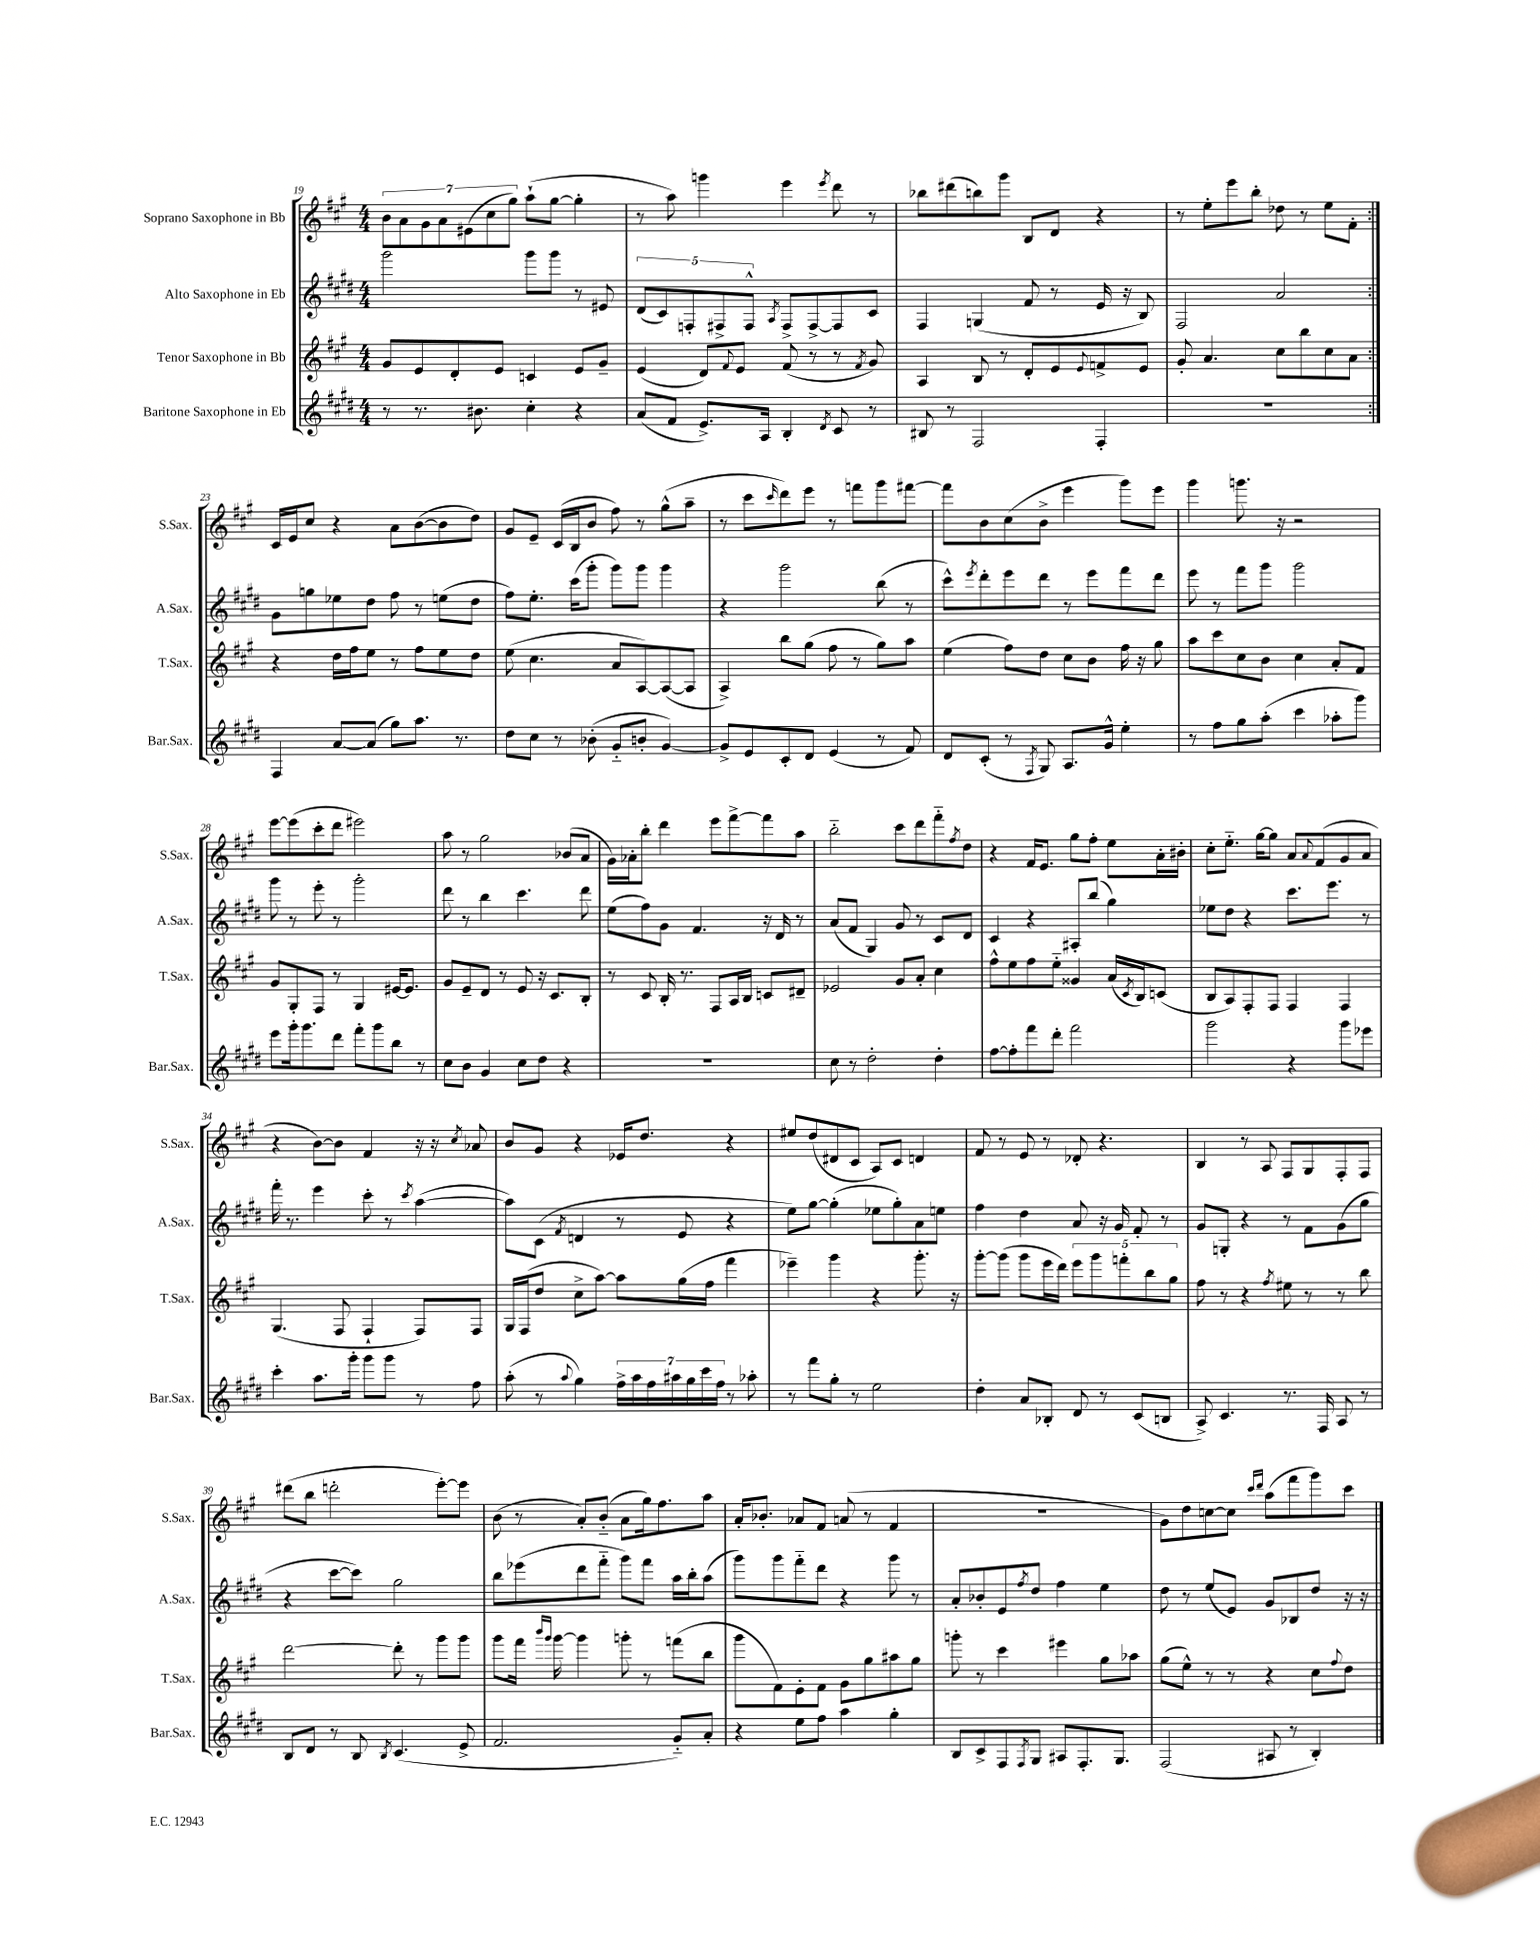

**kern	**kern	**kern	**kern
*part4	*part3	*part2	*part1
*staff4	*staff3	*staff2	*staff1
*I"Baritone Saxophone in Eb	*I"Tenor Saxophone in Bb	*I"Alto Saxophone in Eb	*I"Soprano Saxophone in Bb
*I'Bar.Sax.	*I'T.Sax.	*I'A.Sax.	*I'S.Sax.
*clefG2	*clefG2	*clefG2	*clefG2
*k[f#c#g#d#]	*k[f#c#g#]	*k[f#c#g#d#]	*k[f#c#g#]
*M4/4	*M4/4	*M4/4	*M4/4
=19	=19	=19	=19
8r	8g#/L	2ggg#\	14b\L
.	.	.	14a\
8.r	8e/	.	.
.	.	.	14g#\
.	.	.	14a\
.	8d'/	.	.
.	.	.	(14e#X\
8.b#X\	.	.	.
.	.	.	14cc#\
.	8e/J	.	.
.	.	.	14gg#\J)
4cc#'\	4cn/	8ggg#\L	(8aa`\L
.	.	8ggg#\J	[8gg#\J
4r	8e/L	8r	4gg#'\]
.	8g#~/J	8e#X/	.
=20	=20	=20	=20
(8a/L	(4e/	(10d#/L	8r
.	.	10c#/)	.
8f#/J	.	.	8aa\)
.	.	10Fn'/	.
8.e^/L)	8d/L)	.	4gggn\
.	.	10F#X^/	.
.	8qqf#/	.	.
.	8e/J	.	.
.	.	10F#^^/J	.
16A/Jk	.	.	.
.	.	8qA/	.
4B'/	(8f#/	8F#^/L	4eee\
.	8r	[8F#^/	.
8qd#/	.	.	8qeee/
8c#/	8r	8F#/]	8ddd\
.	8qf#/	.	.
8r	8g#/)	8c#/J	8r
=21	=21	=21	=21
8B#X/	4A/	4F#/	8bb-X\L
8r	.	.	(8ddd#X\
2F#/	8B/	(4Gn/	8bbn\)
.	8r	.	8ggg#\J
.	8d'/L	8f#/	8B/L
.	8e/	8r	8d/J
.	8qqe/	.	.
4F#'/	8fn^/	16e/	4r
.	.	16r	.
.	8e/J	8B/)	.
=22	=22	=22	=22
1r	8g#'/	2F#/	8r
.	4.a/	.	8ee'\L
.	.	.	8eee\
.	.	.	8bb'\J
.	8cc#\L	2a/	8dd-X\
.	8bb\	.	8r
.	8cc#\	.	8ee\L
.	8a\J	.	8f#'\J
!!LO:LB:g=z
=23:|!	=23:|!	=23:|!	=23:|!
4F#/	4r	8g#\L	16c#/LL
.	.	.	16e/J
.	.	8ggn\	8cc#/J
[8a/L	16dd\LL	8ee-X\	4r
.	16ff#\J	.	.
(8a/J]	8ee\J	8dd#\J	.
8gg#\L)	8r	8ff#\	8a\L
8.aa\J	8ff#\L	8r	([8b\
.	8ee\	(8een\L	8b\]
8.r	.	.	.
.	8dd\J	8dd#\J	8dd\J)
=24	=24	=24	=24
8dd#\L	(8ee\	8ff#\L)	8g#/L
8cc#\J	4.cc#\	8.ee'\J	8e~/J
8r	.	.	(16c#/LL
.	.	(16ccc#\KL	16B/J
(8b-X'\	.	8ggg#'\J	8b/J
8g#/L	8a/L	8ggg#\L)	8ff#\)
8bn'/J	[8A/)	8ggg#\J	8r
[4g#/)	(8A/_	4ggg#\	(8gg#^^\L
.	8A/J]	.	8aa~\J
=25	=25	=25	=25
8g#^/L]	4A^/)	4r	8r
8e/	.	.	8ccc#\L
.	.	.	16qqccc#/
8c#'/	8bb\L	2ggg#\	8ddd\)
8d#/J	(8gg#\J	.	8eee\J
(4e/	8ff#\	.	8r
.	8r	.	8fffn\L
8r	8gg#\L)	(8bb\	8ggg#\
8f#/)	8aa\J	8r	[8fff#X\J
=26	=26	=26	=26
8d#/L	(4ee\	8ccc#^^\L)	8fff#\L]
.	.	8qeee/	.
(8c#'/J	.	8ddd#'\	8b\
8r	8ff#\L)	8eee\	(8cc#\
8qF#/	.	.	.
8G#/)	8dd\J	8ddd#\J	8b^\J
8.A/L	8cc#\L	8r	4eee\
.	8b\J	8eee\L	.
16g#^^/Jk	.	.	.
4ee'\	16ff#\	8fff#\	8ggg#\L)
.	16r	.	.
.	8gg#\	8ddd#\J	8eee\J
=27	=27	=27	=27
8r	8aa\L	8eee\	4ggg#\
8ff#\L	8ccc#\	8r	.
8gg#\	8cc#\	8fff#\L	8.gggn\
(8aa'\J	8b\J	8ggg#\J	.
.	.	.	16r
4ccc#\	4cc#\	2ggg#\	2r
8aa-X'\L	8a'/L	.	.
8ggg#\J)	8f#/J	.	.
!!LO:LB:g=z
=28	=28	=28	=28
8eee\L	8g#/L	8ggg#\	[8eee\L
16ggg#'\k	8G#'/	8r	(8eee\]
8.ggg#\	.	.	.
.	8F#/J	8eee'\	8ccc#'\
8ddd#\J	8r	8r	8ddd\J
8fff#'\L	4G#/	2ggg#'\	2eee#X\)
8ggg#\	.	.	.
8bb\J	[16e#X/KL	.	.
.	8.e#/J]	.	.
8r	.	.	.
=29	=29	=29	=29
8cc#\L	8g#/L	8ddd#\	8aa\
8b\J	8e~/	8r	8r
4g#/	8d/J	4bb\	2gg#\
.	8r	.	.
8cc#\L	8e/	4.ccc#\	.
8dd#\J	16r	.	.
.	8.c#/L	.	.
4r	.	.	(8b-X/L
.	8B'/J	8ddd#\	8a/J
=30	=30	=30	=30
1r	8r	(8ee\L	16g#\LL)
.	.	.	16a-X'\J
.	8c#/	8ff#\)	8bb'\J
.	16B'/	8g#\J	4ddd\
.	8.r	.	.
.	.	4.f#/	.
.	8F#/L	.	8eee\L
.	16A/L	.	[8fff#^\
.	16B/JJ	.	.
.	8cn/L	16r	8fff#\]
.	.	16d#/	.
.	8d#X~/J	8r	8aa\J
=31	=31	=31	=31
8cc#\	2e-X/	(8a/L	2bb\
8r	.	8f#/J	.
2dd#'\	.	4G#/)	.
.	8g#/L	8g#/	8ccc#\L
.	8a'/J	8r	8ddd\
4dd#'\	4cc#\	8c#/L	8fff#\
.	.	.	8qff#/
.	.	8d#/J	8dd\J
=32	=32	=32	=32
[8ff#\L	8ff#^^\L	4c#/	4r
8ff#'\]	8ee\	.	.
8fff#\	8ff#\	4r	16f#/KL
.	.	.	8.e/J
8ddd#'\J	8ee\J	.	.
2fff#\	4g##X/	8A#X'/L	8gg#\L
.	.	(8bb/J	8ff#'\J
.	(16a/LL	4gg#\)	8ee\L
.	8qc#/	.	.
.	16B/J)	.	.
.	(8cn/J	.	16a'\L
.	.	.	16b#X'\JJ
=33	=33	=33	=33
2ggg#\	8B/L	8ee-X\L	8cc#'\L
.	8A/)	8dd#\J	8.ee\J
.	8F#'/	4r	.
.	.	.	[16gg#\KL
.	8F#/J	.	8gg#\J]
4r	4F#/	8.ccc#\L	8a/L
.	.	.	8qqa/
.	.	.	(8f#/
.	.	8.eee\J	.
8ggg#\L	4F#/	.	8g#/
8eee-X\J	.	8r	8a/J
!!LO:LB:g=z
=34	=34	=34	=34
4ccc#'\	(4.G#/	16fff#'\	4r
.	.	8.r	.
8.aa\L	.	4eee\	[8b\L)
.	8F#/	.	8b\J]
16ggg#'\Jk	.	.	.
8ggg#\L	4F#`/	8ccc#'\	4f#/
8ggg#\J	.	8r	.
.	.	8qccc#/	.
8r	8F#/L)	([4aa\	16r
.	.	.	16r
.	.	.	8qcc#/
8ff#\	8F#/J	.	8a-X/
=35	=35	=35	=35
(8aa'\	16G#/LL	8aa\L])	8b/L
.	(16F#/J	.	.
8r	8dd/J	(8c#\J	8g#/J
8qqaa/	.	8qf#/	.
4gg#\)	8cc#^\L	4dn/	4r
.	[8aa\J)	.	.
28ff#^\LL	8aa\L]	8r	16e-X/KL
28aa\	.	.	.
.	.	.	8.dd/J
28ff#\	.	.	.
28aa#X\	.	.	.
.	(16gg#\L	8e/	.
28gg#\	.	.	.
28ccc#\	.	.	.
.	16ff#\JJ	.	.
28ff#\JJ	.	.	.
8r	4fff#\	4r	4r
8aa-X'\	.	.	.
=36	=36	=36	=36
8r	4eee-X~\)	8ee\L)	8ee#X/L
8fff#\L	.	[8gg#\J	(8dd/
8gg#'\J	4ggg#\	(4gg#'\]	8d#X/
8r	.	.	8c#/J
2ee\	4r	8ee-X\L	8A/L)
.	.	8gg#'\)	8c#/J
.	8.ggg#'\	8a\	4dn/
.	.	8een\J	.
.	16r	.	.
=37	=37	=37	=37
4dd#'\	[8ggg#'\L	4ff#\	8f#/
.	(8ggg#\J]	.	8r
8a/L	8ggg#\L	4dd#\	8e/
8B-X'/J	16eee\L	.	8r
.	16ddd\JJ)	.	.
8d#/	10eee\L	8a/	8d-X'/
.	10ggg#\	.	.
8r	.	16r	4.r
.	.	16g#/	.
.	10fffn'\	.	.
(8c#/L	.	8f#'/	.
.	10bb\	.	.
8Bn/J	.	8r	.
.	10gg#\J	.	.
=38	=38	=38	=38
8A^/)	8ff#\	8g#/L	4B/
4.c#/	8r	8Gn'/J	.
.	4r	4r	8r
.	.	.	8A/
.	8qff#/	.	.
8.r	8ee#X\	8r	8F#/L
.	8r	8f#\L	8G#/
16F#/	.	.	.
8A/	8r	(8g#\	8F#'/
8r	8bb\	8gg#\J	8F#/J
!!LO:LB:g=z
=39	=39	=39	=39
8B/L	[2ddd\	4r	(8ddd#X\L
8d#/J	.	.	8bb\J
8r	.	[8ccc#\L	2dddn'\
8B/	.	8ccc#\J])	.
8qB/	.	.	.
(4.c#/	8ddd'\]	2gg#\	.
.	8r	.	.
.	8ggg#\L	.	[8eee'\L)
8e^/	8ggg#\J	.	8eee\J]
=40	=40	=40	=40
2.f#/	8ggg#\L	8bb\L	(8b\
.	16fff#\Jk	(8eee-X\	8r
.	16qqbbb/LL	.	.
.	16qqggg#/JJ	.	.
.	[16ggg#\	.	.
.	4ggg#\]	8ddd#\	8a'/L)
.	.	8fff#\J	(8b/J
.	8gggn'\	8ggg#\L)	8a\L
.	8r	8fff#\J	16gg#\k)
.	.	.	8.ff#\
8g#/L)	(8fffn\L	16aa\LL	.
.	.	16bb'\J	.
8a'/J	8bb\J	(8aa\J	8aa\J
=41	=41	=41	=41
4r	8ggg#\L	8ggg#\L)	16a'/KL
.	.	.	8.b-X'/J
.	8f#\)	8ggg#\	.
8ee\L	8e'\	8fff#\	8a-X/L
8ff#\J	8f#\J	8ddd#\J	8f#/J
4aa\	8g#\L	4r	(8an/
.	8gg#\	.	8r
4gg#'\	8aa#X\	8ggg#\	4f#/
.	8gg#\J	8r	.
=42	=42	=42	=42
8B/L	8gggn'\	8a'/L	1r
8c#^/	8r	8b-X'/	.
8F#/	4ccc#\	8e/	.
8qF#/	.	8qff#/	.
8G#/J	.	8dd#/J	.
8A#X/L	4eee#X\	4ff#\	.
8.F#'/	.	.	.
.	8gg#\L	4ee\	.
8.G#/J	.	.	.
.	8aa-X\J	.	.
=43	=43	=43	=43
(2F#/	(8gg#\L	8dd#\	8g#\L)
.	8ee^^\J)	8r	8dd\
.	8r	(8ee/L	[8ccn\
.	8r	8e/J)	8cc\J]
.	.	.	16qqccc#/LL
.	.	.	16qqddd/JJ
8A#X/	4r	8g#/L	(8aa\L
8r	.	8B-X/	8fff#\
4B'/)	8cc#\L	8dd#/J	8ggg#\)
.	8qqff#/	.	.
.	8dd\J	16r	8ccc#\J
.	.	16r	.
==	==	==	==
*-	*-	*-	*-
